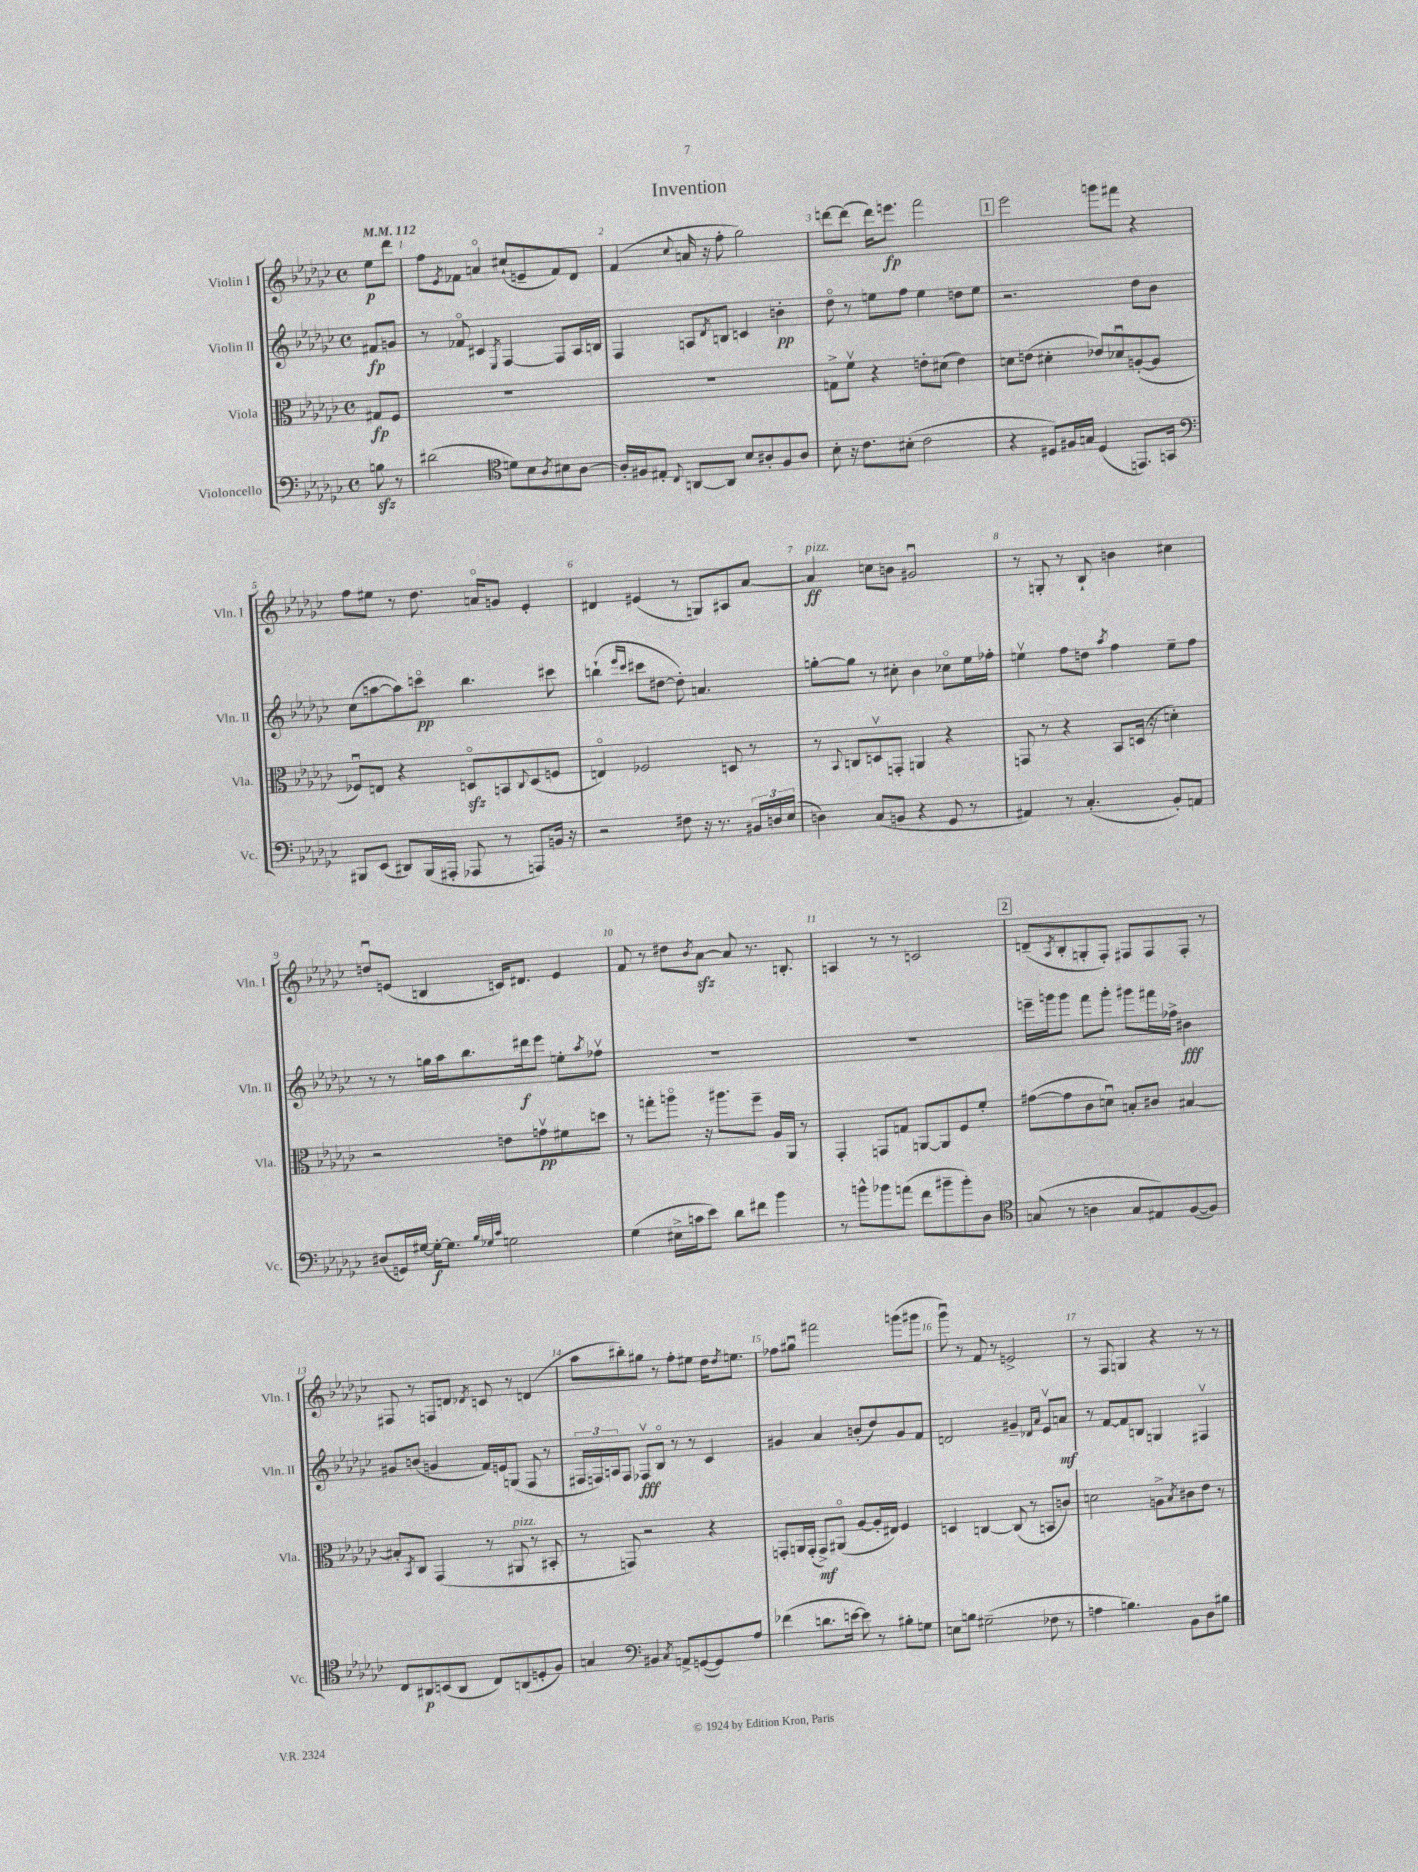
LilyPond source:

\header { title = "Invention" }
<<
\new StaffGroup <<
\new Staff = "s0" \with { instrumentName = "Violin I" shortInstrumentName = "Vln. I" } {
    \clef treble \key ges \major \defaultTimeSignature \time 4/4 \partial 4 \tempo 4 = 112
    ees''8\p des'''8 |
    f''8 \acciaccatura { ees'8 } fes'8 a'4\flageolet cis''8-!( e'8-- fes'8) des'8 |
    f'4( \appoggiatura { ces''8 } a'16 r16 f''8-. ges''2) |
    d'''8~ d'''8( d'''16) e'''8.\fp f'''2 |
    \mark \markup { \box "1" } ees'''2 g'''8 fis'''8 r4 |
    f''8 eis''8 r8 des''8. a'16\flageolet g'8 ees'4-. |
    dis'4 eis'4( r8 g8) ais8 aes'8~ |
    aes'4\ff^\markup { \italic "pizz." } c''8 b'8 gis'2\downbow |
    r8 g8-. r8 bes8-! b'4 cis''4 |
    d''8\downbow e'8( b4 c'16) dis'8. e'4 |
    f'8 r8 dis''8 \acciaccatura { bes'8 } aes'8~\sfz aes'8 r8. b8.-. |
    a4 r8 r8 c'2 |
    \mark \markup { \box "2" } d'8--( \acciaccatura { aes8 } bes8-. g8-. f8-.) fis8 fis8 fis8-. r8 |
    fis8 r8 f8 d'8 \acciaccatura { des'8 } c'8 r8 d'4( |
    aes''8 bis''8-.) gis''8 r8 f''8-. eis''8 des''16 \acciaccatura { des''8 } e''8. |
    fes''8 gis''8\downbow fis'''2 g'''8( gis'''8 |
    ges'''8\downbow) r8 f'8 r8 e'2-> |
    r8 f8 g4 r4 r8 r8 \bar "|." |
}
\new Staff = "s1" \with { instrumentName = "Violin II" shortInstrumentName = "Vln. II" } {
    \clef treble \key ges \major \defaultTimeSignature \time 4/4 \partial 4
    fis'8\fp g'8 |
    r8 fes'8\flageolet cis'4 \acciaccatura { ees8 } f4~ f8 aes16 b16 |
    f4 a8 \acciaccatura { des'8 } b8 c'4 b'4-.\pp |
    des''8\flageolet r8 e''8 f''8 e''4 d''8 e''8 |
    \mark \markup { \box "1" } r2. des''8 bes'8 |
    ces''8( a''8~ a''8) c'''8\flageolet\pp bes''4. cis'''8 |
    b''4-!( \grace { ees'''16 ces'''16 } cis'''8 dis''8~ dis''8-.) a'4. |
    g''8~-. g''8 r8 cis''8-. bes'4 ces''8\flageolet ees''16 fes''16-. |
    e''4\upbow f''8 d''8 \acciaccatura { aes''8 } f''4 e''8-- f''8 |
    r8 r8 g''16 aes''16 bes''8. dis'''16\f ees'''8 e''8-. \acciaccatura { aes''8 } fes''8\upbow |
    R1 |
    R1 |
    \mark \markup { \box "2" } e'''16-- g'''16 g'''8 f'''8 g'''8-. gis'''8 fis'''16 fes''16-> bis'4\fff |
    gis'8 b'8( g'4 f'16) e'16 g8( f8 r8 |
    \tuplet 3/2 { fis16 f16) a16 } f8 fes8\upbow\fff bes8\flageolet r8 r8 ces'4 |
    gis'4 aes'4 b'8-.( des''8) gis'8 f'8 |
    d'2 gis'4-- \grace { des'16 aes'16 } ees'8\upbow a'8\mf |
    r8 f'8~ f'8 b8 g4 fis4\upbow \bar "|." |
}
\new Staff = "s2" \with { instrumentName = "Viola" shortInstrumentName = "Vla." } {
    \clef alto \key ges \major \defaultTimeSignature \time 4/4 \partial 4
    gis8\fp f8 |
    R1 |
    R1 |
    g8-> f'8\upbow r4 e'8-. dis'8( e'4) |
    \mark \markup { \box "1" } d'8 e'8( dis'4-. ees'8) des'8\downbow a8~-.( a8 |
    fes8\downbow) e8 r4 d8\flageolet\sfz b,8 \appoggiatura { ces8 } d8( f8 |
    e4\flageolet) fes2 d8 r8 |
    r8 \appoggiatura { bes,8 } c8 d8\upbow g,8-. a,4 r4 |
    g,8 r8 r4 bes,8 d16( r16 d'4-.) |
    r2 e'8 g'8\upbow\pp fis'8 d''8 |
    r8 g''8-. a''8\flageolet r16 ais''8. f''8-- aes16 aes,16 r8 |
    ges,4-. g,8 g8 a,8~ a,8 f8 f'8-. |
    \mark \markup { \box "2" } gis'8~( gis'8 ces'8 d'8\downbow) b8-. cis'8 bis4~ |
    bis8-. \acciaccatura { bes,8 } ces8 ges,4( r8 ais,8^\markup { \italic "pizz." } r8 bis,8-. |
    r8 g,8) r2 r4 |
    g,8-. a,16 g,16-.( g,8->\mf) ais,8\flageolet( aes8~ aes16-. eis16) f4 |
    d4 c4~ c8( r8 b,8 c'8) |
    d'2 a8-> \acciaccatura { bes8 } cis'8 ees'8 r8 \bar "|." |
}
\new Staff = "s3" \with { instrumentName = "Violoncello" shortInstrumentName = "Vc." } {
    \clef bass \key ges \major \defaultTimeSignature \time 4/4 \partial 4
    b8\sfz r8 |
    dis'2( \clef tenor d'8) bes8 \acciaccatura { aes8 } bis8 aes8~ |
    aes16-. fis16 eis8-. \appoggiatura { ces8 } a,8~ a,8 bes8 ais8-. fis8 ais8 |
    bes8-. r16 ces'8. bis8-.( ces'2 |
    \mark \markup { \box "1" } r4 dis8) fis16 g16 dis4( e,8.) g,16 |
    \clef bass bis,,8 ees,8( dis,8) bis,,16( ais,,16-. aes,,8 r8 a,,8) b,16 r16 |
    r2 fis8 r16 r8. \tuplet 3/2 { bis,16 d16 ees16( } |
    d4) ces8( b,8 r4 ges,8 r8 |
    ais,4) r8 ces4.-.( bes,8-.) a,8 |
    dis8( g,16) gis16~ gis16~-.\f gis8. \grace { bes32 ges32 ces'32 } g2 |
    ges4( eis16-> c'16 ees'8) des'8 fis'8 bes'4 |
    r8 b'8-^ bes'8 a'8( f'8 bis'8-- bis'8-.) des8 |
    \mark \markup { \box "2" } \clef tenor g8( r8 a4 g8 eis8) f8~( f8) |
    ces8 ais,8\p b,8( ais,8 ces8) a,8( d8-. f8) |
    g4 \clef bass bis,4 \acciaccatura { ces8 } a,8-> g,8~( g,8) aes8 |
    fes'4( d'8. e'16~ e'8) r8 bis8-. g8 |
    e8 b8 gis2--( fes8 r8 |
    a4 b4.) bes,8 des8 bis8 \bar "|." |
}
>>
>>
\layout { \context { \Score \override BarNumber.break-visibility = ##(#f #t #t) barNumberVisibility = #all-bar-numbers-visible } }
